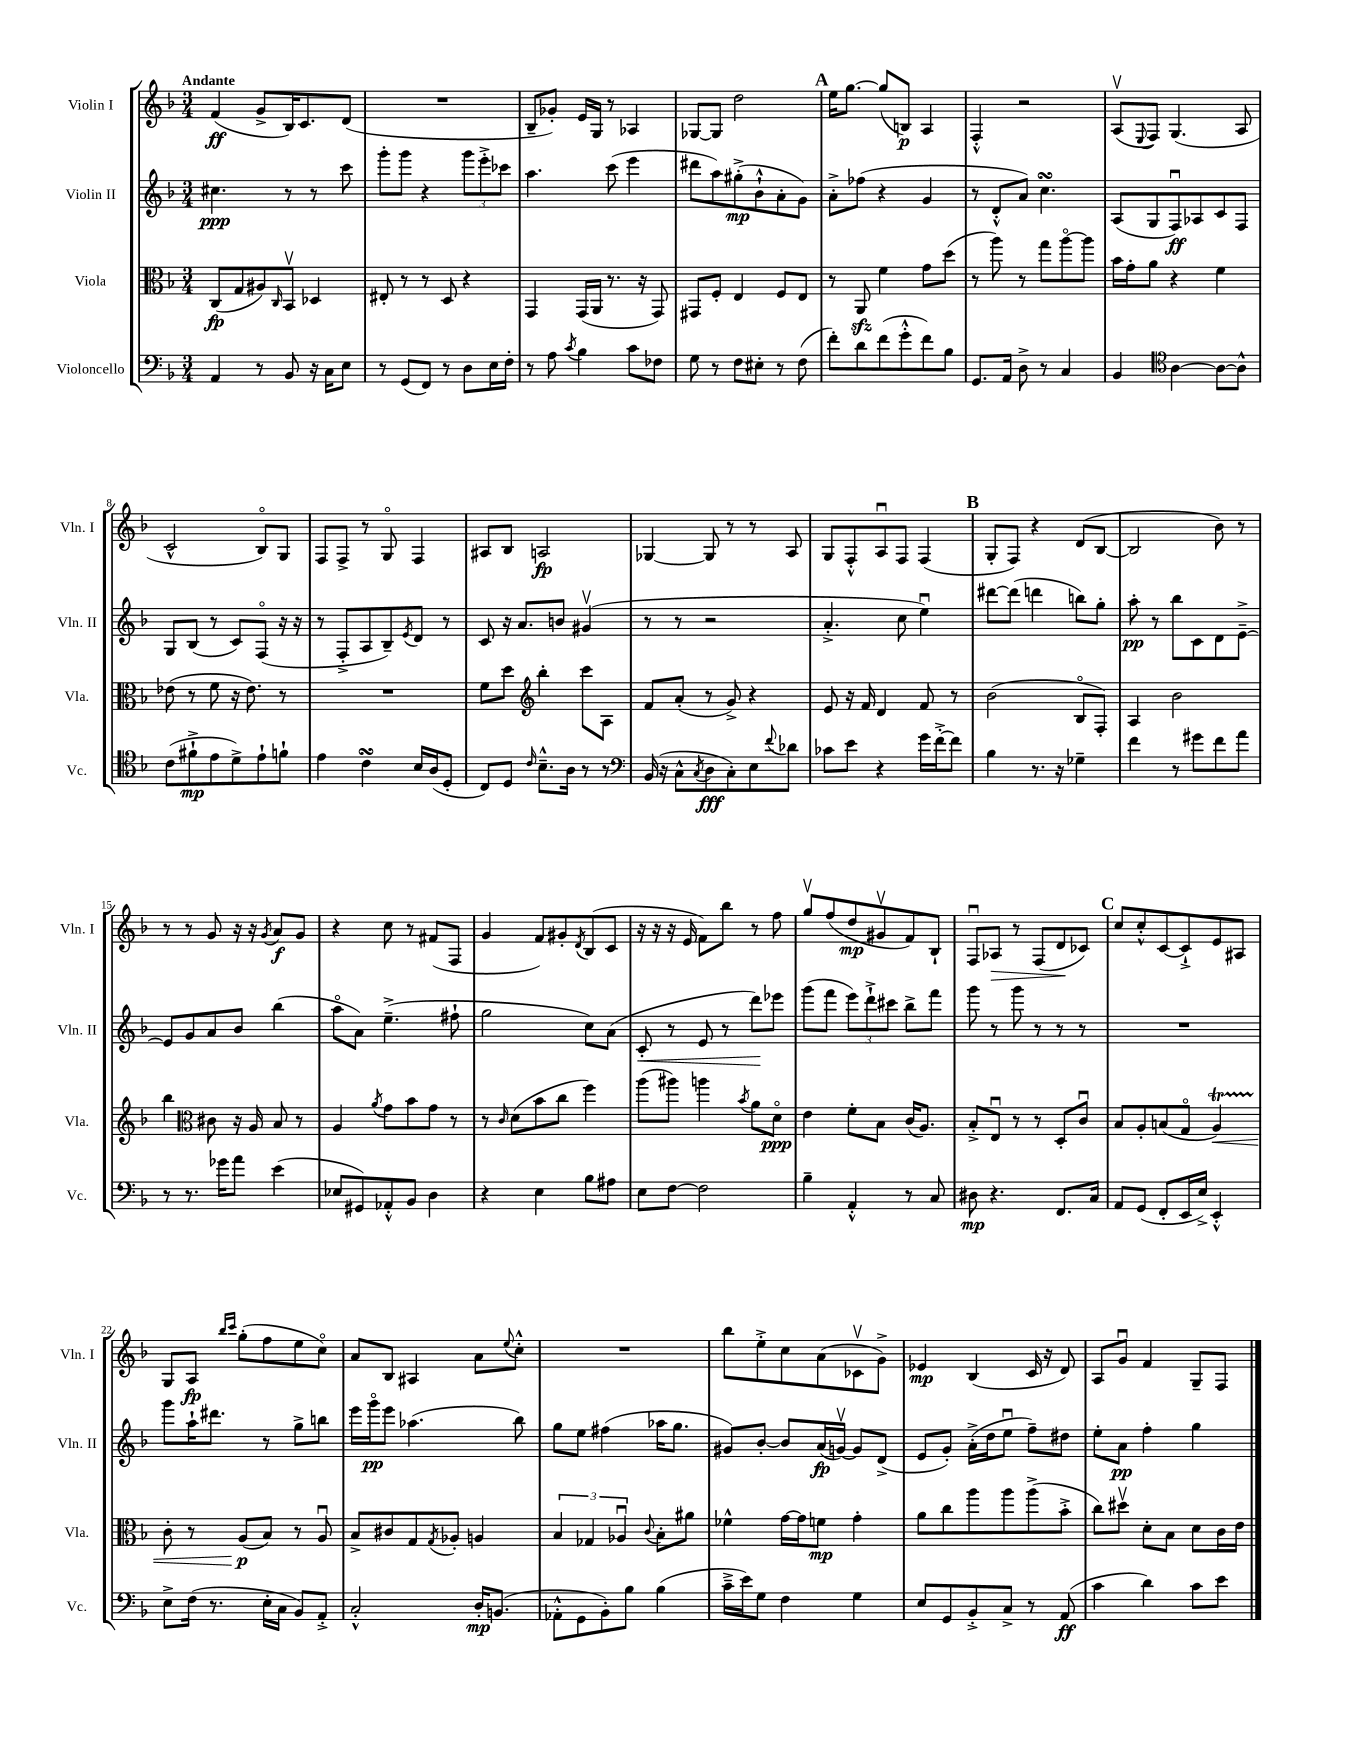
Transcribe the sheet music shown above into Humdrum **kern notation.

**kern	**kern	**kern	**kern
*staff4	*staff3	*staff2	*staff1
*clefF4	*clefC3	*clefG2	*clefG2
*k[b-]	*k[b-]	*k[b-]	*k[b-]
*M3/4	*M3/4	*M3/4	*M3/4
4AA	(8C	4.cc#	(4f
.	8G	.	.
8r	8A#)	.	8g^
.	16qqC	.	.
8BB-	8BB-v	8r	16B-)
.	.	.	8.c
16r	4D-	8r	.
16C	.	.	.
8E	.	8ccc	(8d
=	=	=	=
8r	8E#'	8ggg'	2.r
(8GG	8r	8ggg	.
8FF)	8r	4r	.
8r	8D	.	.
8D	4r	12ggg	.
.	.	12eee'^	.
16E	.	.	.
.	.	12ccc-	.
16F'	.	.	.
=	=	=	=
8r	4GG	4.aa	8B-~
8A	.	.	8g-')
8qc	.	.	.
4B-	(16GG	.	16e
.	16AA	.	16G
.	8.r	(8ccc	8r
8c	.	4eee	4A-
.	16r	.	.
8F-	8GG)	.	.
=	=	=	=
8G	8GG#	8ddd#	[8G-
8r	8F'	8aa)	8G-]
8F	4E	(8gg#'^	2dd
8E#'	.	8b-`^^	.
8r	8F	8a'	.
(8F	8E	8g)	.
=	=	=	=
8f')	8r	8a'^	16ee
.	.	.	[8.gg
8d	8AA	(8ff-	.
(8f	4f	4r	(8gg]
8g'^^	.	.	8B)
8f)	8g	4g	4A
8B-	(8dd	.	.
=	=	=	=
8.GG	8r	8r	4F'^^
.	8aa)	8d'^^	.
16AA	.	.	.
8D^	8r	8a)	2r
8r	8gg	4.cc	.
4C	[8aao	.	.
.	8aa]	.	.
=	=	=	=
4BB-	16b-	(8A	(8Av
.	16g'	.	.
.	.	.	8qqE
.	8a	8G	8F)
*clefC4	*	*	*
[4A	4r	8Fu)	(4.G
.	.	8A-	.
8A_	4f	8c	.
8A^^]	.	8F	8A
=	=	=	=
(8c	(8e-	8G	2c^^
8f#`^	8r	(8B-	.
8e	8f	8r	.
8d^)	16r	8c)	.
.	8.e-)	.	.
8e`	.	(8Fo	8B-o)
8f`	8r	16r	8G
.	.	16r	.
=	=	=	=
4e	2.r	8r	8F
.	.	8F'^	8F^
4c	.	8A	8r
.	.	8B-~)	8Go
.	.	8qe	.
16B-	.	8d	4F
(16A	.	.	.
8D'	.	8r	.
=	=	=	=
8C)	8f	8c	8A#
8D	8dd	16r	8B-
.	.	8.a	.
*	*clefG2	*	*
16qqc	.	.	.
8.B-~^^	4bb-'	.	2A
.	.	8b	.
16A	.	.	.
8r	8ccc	(4g#v	.
8r	8A	.	.
=	=	=	=
*clefF4	*	*	*
(16BB-	8f	8r	[4G-
16r	.	.	.
8C^^	(8a'	8r	.
8qC	.	.	.
8D	8r	2r	8G-]
8C')	8g^)	.	8r
8E	4r	.	8r
8qqf	.	.	.
8d-	.	.	8A
=	=	=	=
8c-	8e	4.a'^	8G
8e	16r	.	8F'^^
.	16f	.	.
4r	4d	.	8Au
.	.	8cc	8F
16g	8f	4eeu)	(4F
[16f'^	.	.	.
8f]	8r	.	.
=	=	=	=
4B-	(2b-	[8ddd#	8G'
.	.	(8ddd#]	8F)
8.r	.	4ddd	4r
16r	.	.	.
4G-~	8B-o	8bb)	(8d
.	8F')	8gg'	[8B-
=	=	=	=
4f	4A	8aa'	2B-]
.	.	8r	.
8r	2b-	8bb-	.
8g#	.	8c	.
8f	.	8d	8b-)
8a	.	[8e~^	8r
=	=	=	=
8r	4bb-	8e]	8r
8.r	.	8g	8r
*	*clefC3	*	*
.	8c#	8a	8g
16g-	.	.	.
8a	16r	8b-	16r
.	16A	.	16r
.	.	.	8qg
(4e	8B-	(4bb-	8a
.	8r	.	8g
=	=	=	=
8E-	4A	8aao	4r
8GG#)	.	8a)	.
.	8qa	.	.
8AA-'^^	8g	(4.ee~^	8cc
8BB-	8b-	.	8r
4D	8g	.	(8f#
.	8r	8ff#`	8F
=	=	=	=
4r	8r	2gg	4g
.	16qqc	.	.
.	(8d	.	.
4E	8b-	.	8f)
.	8cc	.	8g#'
.	.	.	8qd
8B-	4ff)	8cc)	(8B-
8A#	.	(8a	8c
=	=	=	=
8E	(8aa	8c'	16r
.	.	.	16r
[8F	8aa#)	8r	16r
.	.	.	16e
2F]	4aa	8e	8f)
.	.	8r	8bb-
.	8qb-	.	.
.	8a	8ddd)	8r
.	8do	8eee-	8ff
=	=	=	=
4B-~	4e	(8ggg	8ggv
.	.	8fff	(8ff
4AA'^^	8f'	12eee)	8dd
.	.	12ddd`^	.
.	8B-	.	8g#v
.	.	12ccc#	.
8r	(16c	8bb-^	8f)
.	8.A)	.	.
8C	.	8fff	8B-`
=	=	=	=
8D#	8B-'^	8ggg	8Fu
4.r	8Eu	8r	8A-
.	8r	8ggg	8r
.	8r	8r	(8F
8.FF	8D'	8r	8d
.	8cu	8r	8c-)
16C	.	.	.
=	=	=	=
8AA	8B-	2.r	8cc
(8GG	8A'	.	8cc'^^
8FF'	(8B	.	[8c
16EE	8Go	.	8c`^]
16E^)	.	.	.
4EE'^^	4A)	.	8e
.	.	.	8A#
=	=	=	=
8E^	8c'	8ggg	8G
(16F	8r	16aa`	8A
8.r	.	8.ddd#	.
.	.	.	16qqbb-
.	.	.	16qqccc
.	(8A	.	(8gg'
16E'	8B-)	8r	8ff
16C	.	.	.
8BB-)	8r	8gg^	8ee
8AA'^	8Au	8bb	8cco)
=	=	=	=
2C'^^	8B-^	16eee	8a
.	.	16gggo	.
.	8c#	8eee	8B-
.	8G	(4.aa-	4A#
.	8qG	.	.
.	8A-'	.	.
16D'	4A	.	8a
(8.BB	.	.	.
.	.	.	8qqee
.	.	8bb-)	8cc'^^
=	=	=	=
8AA-'^^	6B-	8gg	2.r
8GG	.	8ee	.
.	6G-	.	.
8BB-')	.	(4ff#	.
.	6A-u	.	.
8B-	.	.	.
.	8qqc	.	.
(4B-	8B-'	16aa-	.
.	.	8.gg	.
.	8a#	.	.
=	=	=	=
16c~^	4f-^^	8g#)	8bb-
16e)	.	.	.
8G	.	[8b-'	8ee'^
4F	[16g	8b-]	8cc
.	16g]	.	.
.	8f	(16a	(8a
.	.	[16gv)	.
4G	4g'	8g]	8c-v
.	.	(8d^	8g^)
=	=	=	=
8E	8a	8e	4e-
8GG	8cc	8g')	.
8BB-'^	8aa	(16a'^	(4B-
.	.	16dd	.
8C^	8aa	8eeu	.
8r	(8aa^	8ff~)	16c
.	.	.	16r
(8AA	8b-'^	8dd#	8d)
=	=	=	=
4c	8cc)	8ee'	8A
.	8dd#v	8a	8gu
4d)	8d'	4ff'	4f
.	8B-	.	.
8c	8d	4gg	8G~
8e	16c	.	8F
.	16e	.	.
==	==	==	==
*-	*-	*-	*-
